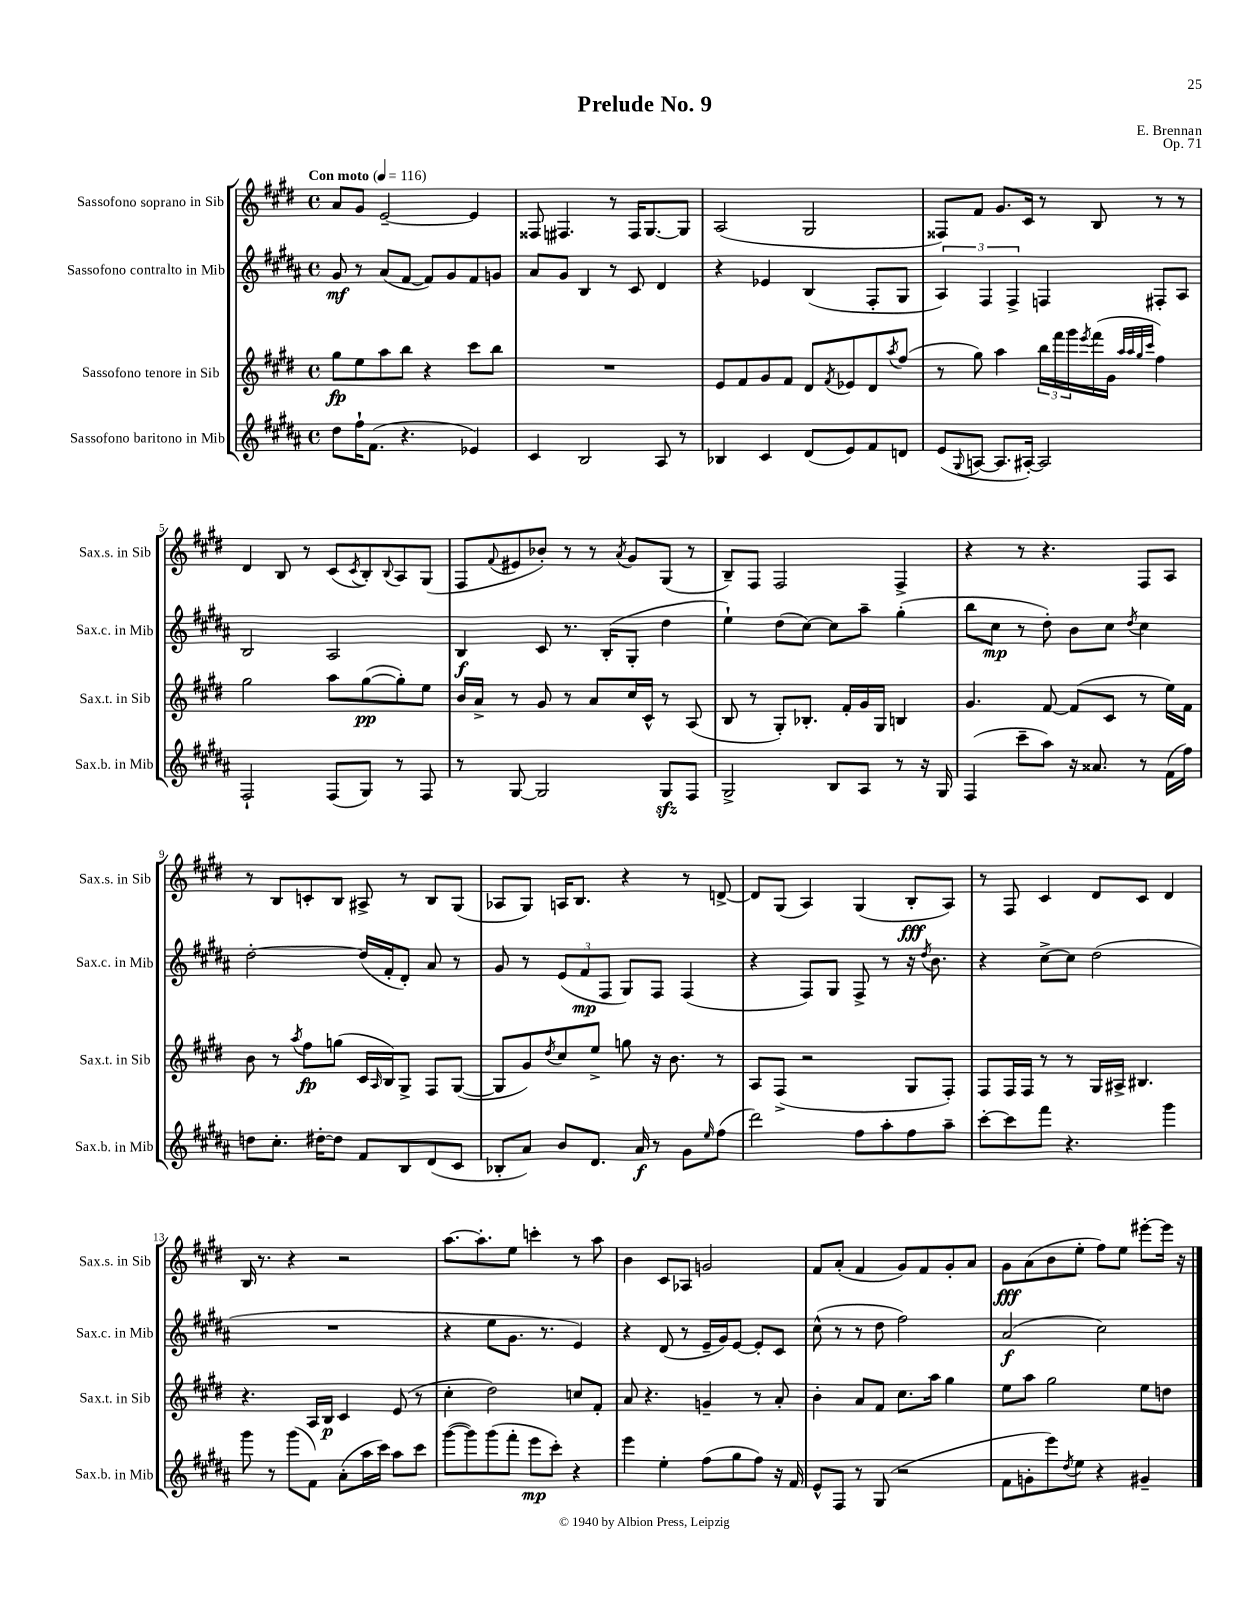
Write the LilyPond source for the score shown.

\header { title = "Prelude No. 9" composer = "E. Brennan" opus = "Op. 71" }
<<
\new StaffGroup <<
\new Staff = "s0" \with { instrumentName = "Sassofono soprano in Sib" shortInstrumentName = "Sax.s. in Sib" } {
    \clef treble \key e \major \defaultTimeSignature \time 4/4 \tempo "Con moto" 4 = 116
    a'8 gis'8 e'2~-- e'4 |
    fisis8 fis4. r8 fis16 gis8.~ gis8 |
    a2( gis2 |
    fisis8) fis'8 gis'8. cis'16 r8 b8 r8 r8 |
    dis'4 b8 r8 cis'8( \acciaccatura { cis'8 } b8-.) \appoggiatura { b8 } a8 gis8( |
    fis8 \appoggiatura { fis'8 } eis'8 bes'8-.) r8 r8 \acciaccatura { a'8 } gis'8 gis8( r8 |
    b8--) fis8 fis2 fis4-> |
    r4 r8 r4. fis8 a8 |
    r8 b8 c'8-. b8 ais8-> r8 b8 gis8( |
    aes8 gis8) a16 b8. r4 r8 d'8~-> |
    d'8 gis8( a4) gis4( b8-.\fff a8) |
    r8 fis8 cis'4 dis'8 cis'8 dis'4 |
    b16 r8. r4 r2 |
    a''8.~ a''8.-. e''8 c'''4-. r8 a''8 |
    b'4 cis'8 aes8 g'2 |
    fis'8 a'8-.( fis'4 gis'8) fis'8 gis'8-. a'8 |
    gis'8\fff a'8( b'8 e''8-. fis''8) e''8 eis'''8~-. eis'''16 r16 \bar "|." |
}
\new Staff = "s1" \with { instrumentName = "Sassofono contralto in Mib" shortInstrumentName = "Sax.c. in Mib" } {
    \clef treble \key b \major \defaultTimeSignature \time 4/4
    gis'8\mf r8 ais'8( fis'8~ fis'8) gis'8 fis'8 g'8 |
    ais'8 gis'8 b4 r8 cis'8 dis'4 |
    r4 ees'4 b4( fis8-. gis8 |
    \tuplet 3/2 { ais4) fis4 fis4-> } f4 fis8-. ais8 |
    b2 ais2 |
    b4\f cis'8 r8. b16-.( gis8-. dis''4 |
    e''4-!) dis''8( cis''8~) cis''8 ais''8-- gis''4-.( |
    b''8 cis''8\mp r8 dis''8-.) b'8 cis''8 \acciaccatura { dis''8 } cis''4 |
    dis''2~-. dis''16( fis'16-. dis'8-.) ais'8 r8 |
    gis'8 r8 \tuplet 3/2 { e'8( fis'8\mp fis8 } gis8) fis8 fis4( |
    r4 fis8) gis8 fis8-> r8 r16 \acciaccatura { dis''8 } b'8. |
    r4 cis''8~-> cis''8 dis''2( |
    R1 |
    r4 e''8 gis'8. r8. e'4) |
    r4 dis'8( r8 e'16-- gis'16) e'8~ e'8-. cis'8 |
    cis''8-^( r8 r8 dis''8 fis''2) |
    ais'2\f( cis''2) \bar "|." |
}
\new Staff = "s2" \with { instrumentName = "Sassofono tenore in Sib" shortInstrumentName = "Sax.t. in Sib" } {
    \clef treble \key e \major \defaultTimeSignature \time 4/4
    gis''8\fp e''8 a''8 b''8 r4 cis'''8 b''8 |
    R1 |
    e'8 fis'8 gis'8 fis'8 dis'8 \acciaccatura { fis'8 } ees'8 dis'8 \acciaccatura { a''8 } fis''8( |
    r8 gis''8) a''4 \tuplet 3/2 { b''16 fis'''16 gis'''16 } \acciaccatura { e'''8 } fis'''16( gis'16 \grace { a''32 a''32 gis''32 cis'''32 } fis''4) |
    gis''2 a''8 gis''8~\pp( gis''8-.) e''8 |
    b'16 a'16-> r8 gis'8 r8 a'8 cis''16 cis'16-^ r8 a8( |
    b8 r8 gis8-.) bes8.-. fis'16-. gis'16 gis16 b4 |
    gis'4. fis'8~ fis'8( cis'8 r8 e''16) fis'16 |
    b'8 r8 \acciaccatura { a''8 } fis''8\fp g''8( cis'16 \grace { a16 } b16) gis8-> fis8 gis8~( |
    gis8 gis'8) \acciaccatura { dis''8 } cis''8 e''8-> g''8 r16 b'8. r8 |
    a8 fis8->( r2 gis8 fis8-.) |
    fis8 fis16 fis16 r8 r8 gis16 ais16-> bis4. |
    r4. a16 b16\p cis'4 e'8( r8 |
    cis''4-. dis''2) c''8 fis'8-. |
    a'8 r4. g'4-- r8 a'8-. |
    b'4-. a'8 fis'8 cis''8. a''16 gis''4 |
    e''8 a''8 gis''2 e''8 d''8 \bar "|." |
}
\new Staff = "s3" \with { instrumentName = "Sassofono baritono in Mib" shortInstrumentName = "Sax.b. in Mib" } {
    \clef treble \key b \major \defaultTimeSignature \time 4/4
    dis''8 fis''16-! fis'8.( r4. ees'4) |
    cis'4 b2 ais8 r8 |
    bes4 cis'4 dis'8( e'8) fis'8 d'8 |
    e'8( \appoggiatura { gis8 } a8~ a8. ais16~-.) ais2 |
    fis2-! fis8( gis8) r8 fis8 |
    r8 gis8~ gis2 gis8\sfz fis8 |
    gis2-> b8 ais8 r8 r16 gis16 |
    fis4( cis'''8-- ais''8) r16 aisis'8. r8 fis'16( fis''16) |
    d''8 cis''8.-. dis''16~-. dis''8 fis'8 b8 dis'8( cis'8 |
    bes8-. ais'8) b'8 dis'8. ais'16\f r8 gis'8 \grace { e''16 } fis''8( |
    dis'''2) fis''8 ais''8-. fis''8 ais''8-- |
    cis'''8~-. cis'''8 fis'''8 r4. gis'''4 |
    gis'''8 r8 gis'''8( fis'8) ais'8-.( ais''16 cis'''16) ais''8 cis'''8 |
    gis'''8~( gis'''8) gis'''8( fis'''8-. e'''8\mp cis'''8-.) r4 |
    e'''4 e''4-. fis''8( gis''8 fis''8) r16 fis'16 |
    e'8-^ fis8 r8 gis8( r2 |
    fis'8 g'8-. e'''8) \acciaccatura { dis''8 } e''8 r4 gis'4-- \bar "|." |
}
>>
>>
